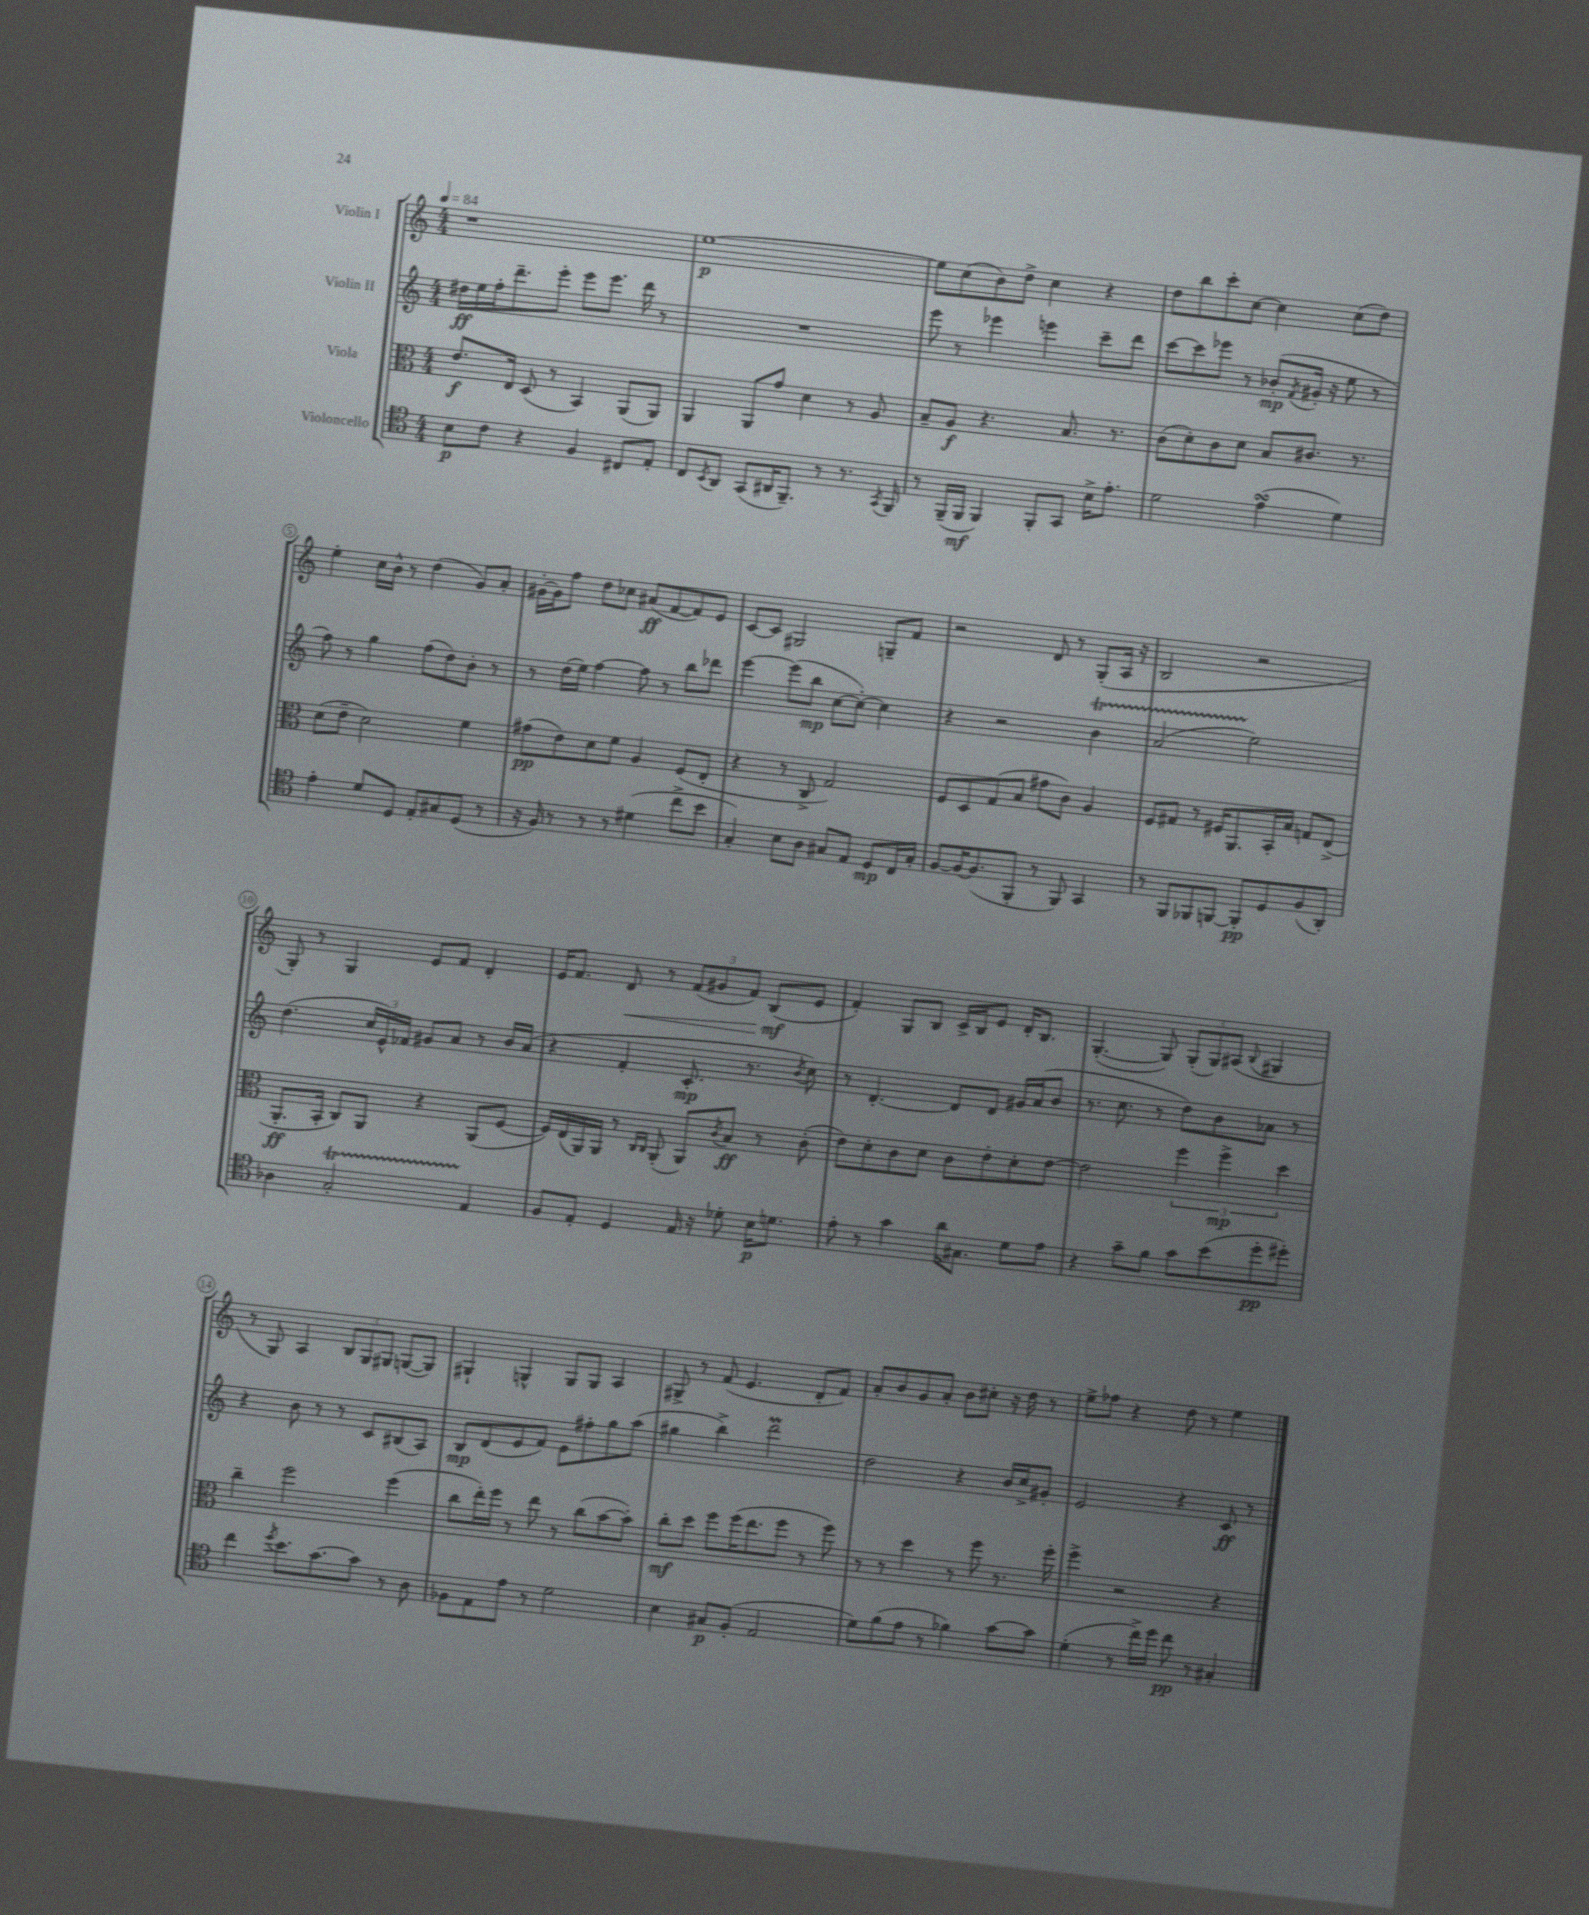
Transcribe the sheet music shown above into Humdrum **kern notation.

**kern	**dynam	**kern	**dynam	**kern	**dynam	**kern	**dynam
*part4	*part4	*part3	*part3	*part2	*part2	*part1	*part1
*staff4	*staff4	*staff3	*staff3	*staff2	*staff2	*staff1	*staff1
*I"Violoncello	*	*I"Viola	*	*I"Violin II	*	*I"Violin I	*
*clefC4	*	*clefC3	*	*clefG2	*	*clefG2	*
*k[]	*	*k[]	*	*k[]	*	*k[]	*
*M4/4	*	*M4/4	*	*M4/4	*	*M4/4	*
*MM84	*	*MM84	*	*MM84	*	*MM84	*
=1	=1	=1	=1	=1	=1	=1	=1
8B\L	p	8.e/L	f	16dd#X\LL	ff	1r	.
.	.	.	.	16ee\	.	.	.
8c\J	.	.	.	16ff'\J	.	.	.
.	.	16E/Jk	.	8.ddd~\	.	.	.
4r	.	(8D/	.	.	.	.	.
.	.	8r	.	8eee'\J	.	.	.
4F/	.	4BB/)	.	8eee\L	.	.	.
.	.	.	.	8.eee\J	.	.	.
8C#X/L	.	(8AA/L	.	.	.	.	.
.	.	.	.	16ddd\	.	.	.
8E'/J	.	8AA/J)	.	8r	.	.	.
=2	=2	=2	=2	=2	=2	=2	=2
8C/L	.	4AA/	.	1r	.	[1ee	p
8qBB/	.	.	.	.	.	.	.
8AA/J	.	.	.	.	.	.	.
(8GG/L	.	8AA/L	.	.	.	.	.
16AA#X/K	.	8g/J	.	.	.	.	.
8.FF~/J)	.	.	.	.	.	.	.
.	.	4d\	.	.	.	.	.
8r	.	.	.	.	.	.	.
8.r	.	8r	.	.	.	.	.
.	.	8A/	.	.	.	.	.
8qGG/	.	.	.	.	.	.	.
16FF/	.	.	.	.	.	.	.
=3	=3	=3	=3	=3	=3	=3	=3
8r	.	8B~/L	.	8eee\	.	8ee\L]	.
(16FF~/LL	.	8A/J	f	8r	.	(8cc\	.
16FF/JJ	mf	.	.	.	.	.	.
4FF/)	.	4.r	.	4eee-X\	.	8b\)	.
.	.	.	.	.	.	8dd^\J	.
8FF'/L	.	.	.	4eeen\	.	4cc\	.
8GG/J	.	8.B/	.	.	.	.	.
16B^\KL	.	.	.	8ccc~\L	.	4r	.
8.e'\J	.	8.r	.	.	.	.	.
.	.	.	.	8ddd\J	.	.	.
=4	=4	=4	=4	=4	=4	=4	=4
2d\	.	(8c\L	.	[8ccc\L	.	8dd\L	.
.	.	8d'\)	.	8ccc\]	.	8bb\	.
.	.	8c\	.	8eee-X\J	.	8ccc'\	.
.	.	8d\J	.	8r	.	[8cc\J	.
(4esSsS\	.	8B/L	.	(8b-X'/L	mp	4cc\]	.
.	.	.	.	8qf/	.	.	.
.	.	8.c#X/J	.	16g#X'/Jk	.	.	.
.	.	.	.	16r	.	.	.
4d\)	.	.	.	8ee\	.	(8cc\L	.
.	.	8.r	.	.	.	.	.
.	.	.	.	8r	.	8dd\J)	.
!!LO:LB:g=z
=5	=5	=5	=5	=5	=5	=5	=5
4e'\	.	(8d\L	.	8ff\)	.	4ee'\	.
.	.	8e~\J	.	8r	.	.	.
8d/L	.	2d\)	.	4gg\	.	16cc\LL	.
.	.	.	.	.	.	16b^^\JJ	.
8D/J	.	.	.	.	.	8r	.
8E'/L	.	.	.	(8ff\L	.	(4dd\	.
8G#X/	.	.	.	8dd\)	.	.	.
(8D/J	.	4f\	.	8b'\J	.	8g/L)	.
8r	.	.	.	8r	.	8a'/J	.
=6	=6	=6	=6	=6	=6	=6	=6
16r	.	(8g#X\L	pp	8r	.	[16g#X'\LL	.
16F/)	.	.	.	.	.	16g#\J]	.
8r	.	8e\)	.	(16dd\LL	.	8ff\J	.
.	.	.	.	16ee\JJ)	.	.	.
8r	.	8d\	.	[4ff\	.	8dd\L	.
8r	.	8f\J	.	.	.	8cc-X\J	.
(4d#X\	.	4A/	.	8ff\]	.	(8a#X/L	ff
.	.	.	.	8r	.	[8f/	.
8cc^\L	.	(8F/L	.	8bb\L	.	8f/])	.
8b\J	.	8E'/J	.	8ddd-X\J	.	8e/J	.
=7	=7	=7	=7	=7	=7	=7	=7
4G'/)	.	4r	.	[4eee\	.	[8c/L	.
.	.	.	.	.	.	8c/J]	.
8B\L	.	8r	.	(8eee\L]	.	2G#X/	.
8A\J	.	8C^/	.	8bb\J	mp	.	.
8G#X/L	.	2G/)	.	[8cc\L	.	.	.
8E/J	.	.	.	8cc'\J_)	.	.	.
8D/L	mp	.	.	4cc\]	.	8Gn~/L	.
16C/L	.	.	.	.	.	8f/J	.
16G#'/JJ	.	.	.	.	.	.	.
=8	=8	=8	=8	=8	=8	=8	=8
[8F/L	.	8F/L	.	4r	.	2r	.
16F/K_	.	8D/	.	.	.	.	.
(8.F/]	.	.	.	.	.	.	.
.	.	(8G/	.	2r	.	.	.
8FF'/J	.	8B/J	.	.	.	.	.
8r	.	8g#X\L	.	.	.	8d/	.
8FF/)	.	8c\J)	.	.	.	8r	.
4GG/	.	4A/	.	4bt\	.	(8G'/L	.
.	.	.	.	.	.	16A/Jk	.
.	.	.	.	.	.	16r	.
=9	=9	=9	=9	=9	=9	=9	=9
8r	.	8F/L	.	(2aTTT/	.	2B/	.
8FF/L	.	8G#X/J	.	.	.	.	.
8FF-X/	.	8r	.	.	.	.	.
[8FFn/J	.	16F#X/KL	.	.	.	.	.
.	.	8.AA/	.	.	.	.	.
8FF'/L]	pp	.	.	2ee\)	.	2r	.
8D/	.	16BB'/L	.	.	.	.	.
.	.	16B/JJ	.	.	.	.	.
(8F/	.	8Gn/L	.	.	.	.	.
8AA'/J)	.	(8E^/J	.	.	.	.	.
!!LO:LB:g=z
=10	=10	=10	=10	=10	=10	=10	=10
4A-X\	.	8.AA'/L	ff	(4.dd\	.	8G'/)	.
.	.	.	.	.	.	8r	.
.	.	16BB'/Jk	.	.	.	.	.
2GT'/	.	8C/L)	.	.	.	4G/	.
.	.	8AA/J	.	24cc/LL	.	.	.
.	.	.	.	24e^^/)	.	.	.
.	.	.	.	24f-X/JJ	.	.	.
.	.	4r	.	8g#X/L	.	8e/L	.
.	.	.	.	8a/J	.	8f/J	.
4E/	.	(8AA/L	.	8r	.	4d'/	.
.	.	[8F/J	.	16b/LL	.	.	.
.	.	.	.	(16a/JJ	.	.	.
=11	=11	=11	=11	=11	=11	=11	=11
8F/L	.	16F/LL])	.	4r	.	16e/KL	.
.	.	(16E/	.	.	.	8.f/J	.
8E'/J	.	16AA/)	.	.	.	.	.
.	.	16AA/JJ	.	.	.	.	.
!	!	!	!	!	!	!	!LO:HP:b
4D/	.	8r	.	4f'/	.	8d/	<
.	.	16qqC/LL	.	.	.	.	.
.	.	16qqC/JJ	.	.	.	.	.
.	.	(8AA'/	.	.	.	8r	.
16E/	.	8AA/L)	.	8.c'/	mp	(12f/L	.
16r	.	.	.	.	.	.	.
.	.	.	.	.	.	12g#X/	.
.	.	8qc/	.	.	.	.	.
8d-X'\	.	8B/J	ff	.	.	.	.
.	.	.	.	.	.	12f/J)	.
.	.	.	.	8.r	.	.	.
16B\KL	p	8r	.	.	.	(8B/L	mf
8.dn\J	.	.	.	.	.	.	.
.	.	.	.	8qb/	.	.	.
.	.	(8c'\	.	8cc\)	.	8e/J	[
=12	=12	=12	=12	=12	=12	=12	=12
8e'\	.	8e\L)	.	8r	.	4f'/)	.
8r	.	8d'\	.	[4.d'/	.	.	.
4g\	.	8c\	.	.	.	8G/L	.
.	.	8d\J	.	.	.	8B/J	.
16a\KL	.	8c\L	.	8d/L]	.	16c^/LL	.
8.G#X\J	.	.	.	.	.	16B/J	.
.	.	8e'\	.	8d/J	.	8e/J	.
8d\L	.	8d'\	.	16g#X/LL	.	16d'/KL	.
.	.	.	.	(16a/J	.	8.B/J	.
8e\J	.	[8e\J	.	8b/J	.	.	.
=13	=13	=13	=13	=13	=13	=13	=13
4r	.	2e\]	.	8.r	.	([4.G'/	.
.	.	.	.	8.cc\	.	.	.
8g~\L	.	.	.	.	.	.	.
8f\J	.	.	.	8r	.	8G/])	.
8g\L	.	6ff\	.	8dd\L)	.	(12G'/L	.
.	.	.	.	.	.	12G/)	.
(8b\	.	.	.	8b\	.	.	.
.	.	6ff^\	mp	.	.	(12A#X/J	.
.	.	.	.	.	.	8qqB/	.
8dd'\	pp	.	.	8a-X\J	.	4G#X/	.
.	.	6dd\	.	.	.	.	.
8dd#X'\J)	.	.	.	8r	.	.	.
!!LO:LB:g=z
=14	=14	=14	=14	=14	=14	=14	=14
4cc\	.	4cc~\	.	4r	.	8r	.
.	.	.	.	.	.	8G/)	.
8qdd/	.	.	.	.	.	.	.
8.b\L	.	2ff\	.	8b\	.	4A/	.
.	.	.	.	8r	.	.	.
[8.g\	.	.	.	.	.	.	.
.	.	.	.	8r	.	12B/L	.
.	.	.	.	.	.	12G/	.
8g\J]	.	.	.	8c/L	.	.	.
.	.	.	.	.	.	12G#X/J	.
8r	.	(4ff\	.	(8B#X/	.	([8Gn/L	.
8A\	.	.	.	8A/J)	.	8G/J])	.
=15	=15	=15	=15	=15	=15	=15	=15
8F-X\L	.	8cc\L	.	8B/L	mp	4G#X`/	.
8E\	.	16ee'\L)	.	(8d/	.	.	.
.	.	16ff\JJ	.	.	.	.	.
8e\J	.	8r	.	8e/	.	4Gn^^/	.
8r	.	8ee\	.	8f/J)	.	.	.
2d\	.	8r	.	8e\L	.	8G/L	.
.	.	(8cc\L	.	8ff#X'\	.	8G/J	.
.	.	[8b\	.	8gg\	.	4A/	.
.	.	8b'\J])	.	(8aa\J	.	.	.
=16	=16	=16	=16	=16	=16	=16	=16
4B\	.	8cc'\L	mf	4gg#X\	.	8G#X^/	.
.	.	8dd\J	.	.	.	8r	.
8G#X/L	p	8ff\L	.	4bb^\)	.	(8f/	.
(8F'/J	.	(16ff\K	.	.	.	4.e/	.
.	.	8.ee\	.	.	.	.	.
2E/	.	.	.	2dddM\	.	.	.
.	.	8ff\J	.	.	.	.	.
.	.	8r	.	.	.	8d'/L	.
.	.	8ff\)	.	.	.	8f/J)	.
=17	=17	=17	=17	=17	=17	=17	=17
8d\L)	.	8r	.	2dd\	.	8a'/L	.
(8f\	.	8r	.	.	.	8b/	.
8e\J	.	4dd\	.	.	.	8g/	.
8r	.	.	.	.	.	8a'/J	.
4f-X\)	.	8r	.	4r	.	8b\L	.
.	.	8ff\	.	.	.	8cc#X'\J	.
[8g\L	.	8.r	.	16b/LL	.	16r	.
.	.	.	.	16cc^/J	.	16dd\	.
8g\J]	.	.	.	8g#X'/J	.	8r	.
.	.	16ff'\	.	.	.	.	.
=18	=18	=18	=18	=18	=18	=18	=18
(4d'\	.	4ff^\	.	2e/	.	8ee^\L	.
.	.	.	.	.	.	8ff-X\J	.
8r	.	2r	.	.	.	4r	.
16cc^\LL)	.	.	.	.	.	.	.
16dd\JJ	.	.	.	.	.	.	.
8cc\	pp	.	.	4r	.	8dd\	.
8r	.	.	.	.	.	8r	.
4G#X'/	.	4r	.	8c/	ff	4ee\	.
.	.	.	.	8r	.	.	.
==	==	==	==	==	==	==	==
*-	*-	*-	*-	*-	*-	*-	*-
